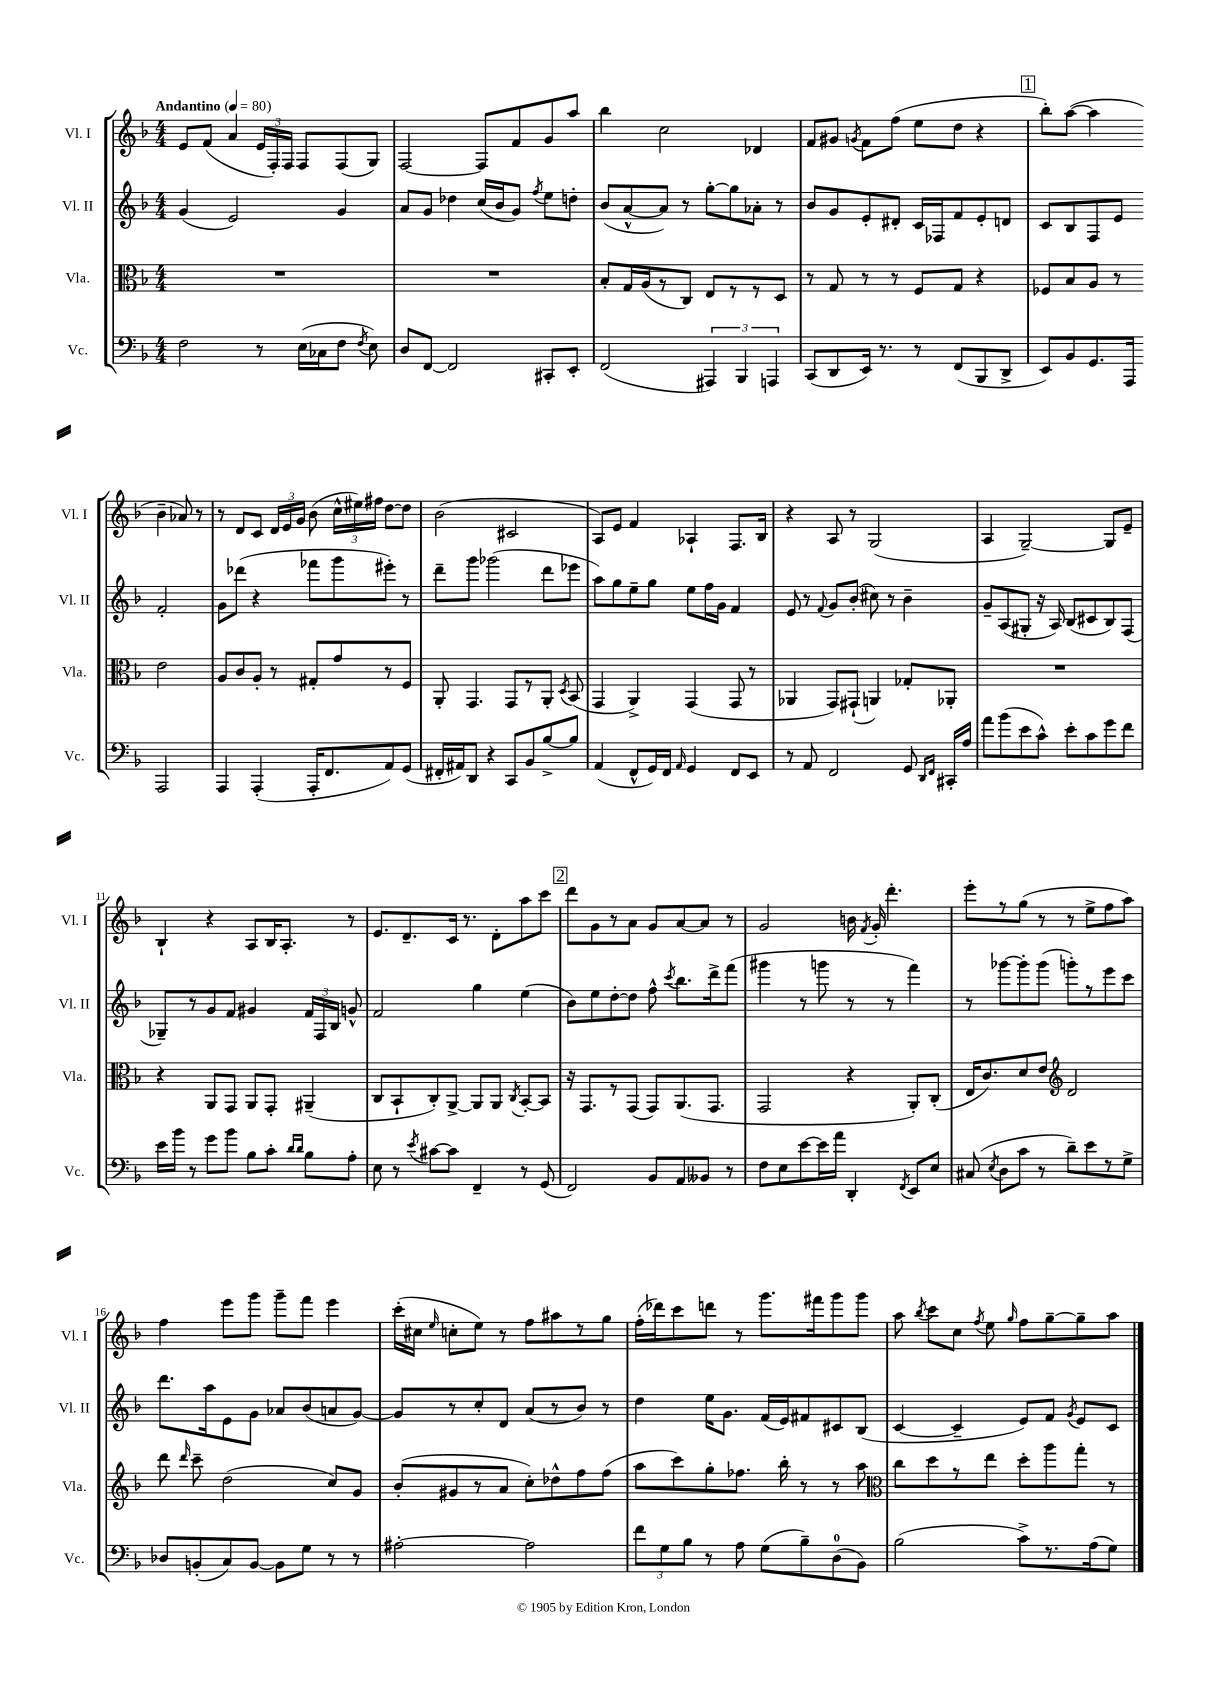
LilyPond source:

<<
\new StaffGroup <<
\new Staff = "s0" \with { instrumentName = "Vl. I" shortInstrumentName = "Vl. I" } {
    \clef treble \key f \major \numericTimeSignature \time 4/4 \tempo "Andantino" 4 = 80
    \autoBeamOff e'8[ f'8]( a'4 \tuplet 3/2 { e'16[ f16-.) f16] } f8[ f8( g8]) |
    f2~ f8[ f'8 g'8 a''8] |
    bes''4 c''2 des'4 |
    f'8[ gis'8] \acciaccatura { g'8 } f'8[ f''8]( e''8[ d''8] r4 |
    \mark \markup { \box "1" } bes''8[-.) a''8]~( a''4 bes'4-- aes'8) r8 |
    r8 d'8[ c'8] \tuplet 3/2 { d'16[ e'16 g'16] } bes'8( \tuplet 3/2 { c''16[-^ eis''16) fis''16] } d''8[~ d''8] |
    bes'2( cis'2 |
    a8[) e'8] f'4 aes4-! f8.[ bes16] |
    r4 a8 r8 g2( |
    a4 g2~--) g8[ e'8]-- |
    bes4-! r4 a8[ bes16 a8.]-. r8 |
    e'8.[ d'8.-- c'16] r8. d'8[-. a''8 c'''8] |
    \mark \markup { \box "2" } d'''8[ g'8 r8 a'8] g'8[ a'8~ a'8] r8 |
    g'2 b'16 \acciaccatura { f'8 } g'16-. d'''4.-. |
    e'''8[-. r8 g''8]( r8 r8 e''8[-> f''8 a''8]) |
    f''4 e'''8[ g'''8] g'''8[-- f'''8] e'''4 |
    c'''16[-.( cis''16] \grace { e''16 } c''8[-. e''8]) r8 f''8[ ais''8 r8 g''8] |
    f''16[-.( des'''16) c'''8 d'''8] r8 g'''8.[ fis'''16 g'''8 g'''8] |
    a''8 \acciaccatura { bes''8 } c'''8[ c''8] \acciaccatura { f''8 } e''8 \grace { g''16 } f''8[ g''8~-- g''8-- a''8] \bar "|." |
}
\new Staff = "s1" \with { instrumentName = "Vl. II" shortInstrumentName = "Vl. II" } {
    \clef treble \key f \major \numericTimeSignature \time 4/4
    \autoBeamOff g'4( e'2) g'4 |
    a'8[ g'8] des''4 c''16[( bes'16 g'8]) \acciaccatura { f''8 } e''8[ d''8]-. |
    bes'8[( a'8~-^ a'8]) r8 g''8[~-. g''8 aes'8]-. r8 |
    bes'8[ g'8 e'8-. dis'8]-. c'16[ fes16 f'8 e'8-. d'8] |
    \mark \markup { \box "1" } c'8[ bes8 f8 e'8] f'2-. |
    g'8[ des'''8]( r4 fes'''8[ g'''8 eis'''8]-.) r8 |
    d'''8[-- g'''8] ges'''2( d'''8[ ees'''8] |
    a''8[) g''8 e''8-- g''8] e''8[ f''16 g'16] f'4 |
    e'8 r8 \appoggiatura { f'8 } g'8[ bes'8]-.( cis''8) r8 bes'4-- |
    g'8[-- a8( gis8]-. r16 a16) bes8[( cis'8 bes8) f8]( |
    ges8[--) r8 g'8 f'8] gis'4 \tuplet 3/2 { f'16[ f16 bes16] } g'8-^ |
    f'2 g''4 e''4( |
    \mark \markup { \box "2" } bes'8[) e''8 d''8~-. d''8] f''8-^ \acciaccatura { c'''8 } bes''8.[ d'''16-> f'''8]( |
    gis'''4 r8 g'''8 r8 r8 f'''4) |
    r8 ges'''8[~ ges'''8-. ges'''8]( g'''8[-.) r8 e'''8 c'''8] |
    d'''8.[ a''16 e'8 g'8] aes'8[ bes'8( a'8 g'8]~) |
    g'8[ r8 c''8-. d'8] a'8[( r8 bes'8]) r8 |
    d''4 e''16[ g'8.] f'16[( e'16) fis'8 cis'8 bes8]( |
    c'4~ c'4-- e'8[) f'8] \acciaccatura { g'8 } e'8[ c'8] \bar "|." |
}
\new Staff = "s2" \with { instrumentName = "Vla." shortInstrumentName = "Vla." } {
    \clef alto \key f \major \numericTimeSignature \time 4/4
    \autoBeamOff R1 |
    R1 |
    bes8[-. g16 a16( r8 c8]) e8[ r8 r8 d8] |
    r8 g8 r8 r8 f8[ g8] r4 |
    \mark \markup { \box "1" } fes8[ bes8 a8] r8 e'2 |
    a8[ c'8 a8]-. r8 gis8[-. g'8 r8 f8] |
    a,8-. g,4. g,8[ r8 a,8]-. \acciaccatura { d8 } bes,8( |
    g,4 a,4->) g,4( g,8 r8 |
    aes,4 g,8[) gis,8]-!( a,4) ges8[-. aes,8]-. |
    R1 |
    r4 a,8[ g,8] a,8[ g,8]-. ais,4--( |
    c8[ bes,8-! c8-.) a,8]~-> a,8[ a,8] \acciaccatura { c8 } bes,8[~-. bes,8] |
    \mark \markup { \box "2" } r16 g,8.[ r8 g,8]( g,8[) a,8.( g,8.] |
    g,2 r4 a,8[-.) c8]-.( |
    e16[ c'8.) d'8 e'8] \clef treble d'2 |
    d'''8 \grace { d'''16 } c'''8-- d''2( c''8[) g'8] |
    bes'8[-.( gis'8 r8 a'8] c''8[-.) des''8-^ f''8 f''8]( |
    a''8[ c'''8) g''8-. fes''8.] bes''16-. r8 r8 a''8 |
    \clef alto c''8[ d''8 r8 e''8] d''8[-. a''8 g''8]-. r8 \bar "|." |
}
\new Staff = "s3" \with { instrumentName = "Vc." shortInstrumentName = "Vc." } {
    \clef bass \key f \major \numericTimeSignature \time 4/4
    \autoBeamOff f2 r8 e16[( ces16 f8] \acciaccatura { f8 } e8) |
    d8[ f,8]~ f,2 cis,8[-. e,8]-. |
    f,2( \tuplet 3/2 { ais,,4) bes,,4 a,,4 } |
    c,8[( d,8 e,16]) r8. r8 f,8[( bes,,8 d,8]-> |
    \mark \markup { \box "1" } e,8[) bes,8 g,8. a,,16] a,,2 |
    a,,4 a,,4-.( a,,16[-. f,8. a,8) g,8]( |
    fis,16[-. ais,16) d,8] r4 c,8[ bes,8 bes8~-> bes8] |
    a,4( f,8[-^ g,16) f,16] \grace { a,16 } g,4 f,8[ e,8] |
    r8 a,8 f,2 g,8 \grace { d,16[ f,16] } cis,16[-. a16] |
    a'8[ bes'8( e'8 c'8]-^) e'8[-. c'8 g'8 f'8] |
    e'16[ bes'16] r8 g'8[ bes'8] bes8[ c'8]-. \grace { d'16[ d'16] } bes8[ a8]-. |
    e8 r8 \acciaccatura { e'8 } cis'8[~ cis'8] f,4-- r8 g,8( |
    \mark \markup { \box "2" } f,2) bes,8[ a,8 beses,8] r8 |
    f8[ e8 e'8~ e'16 a'16] d,4-. \acciaccatura { f,8 } e,8[ e8] |
    cis8( \acciaccatura { e8 } d8[ c'8] r8 d'8[--) e'8 r8 g8]-> |
    des8[ b,8-.( c8) b,8]~ b,8[ g8] r8 r8 |
    ais2~-. ais2 |
    \tuplet 3/2 { f'8[ g8 bes8] } r8 a8 g8[( bes8--) d8-0( bes,8]) |
    bes2( c'8[->) r8. a16( g8]) \bar "|." |
}
>>
>>
